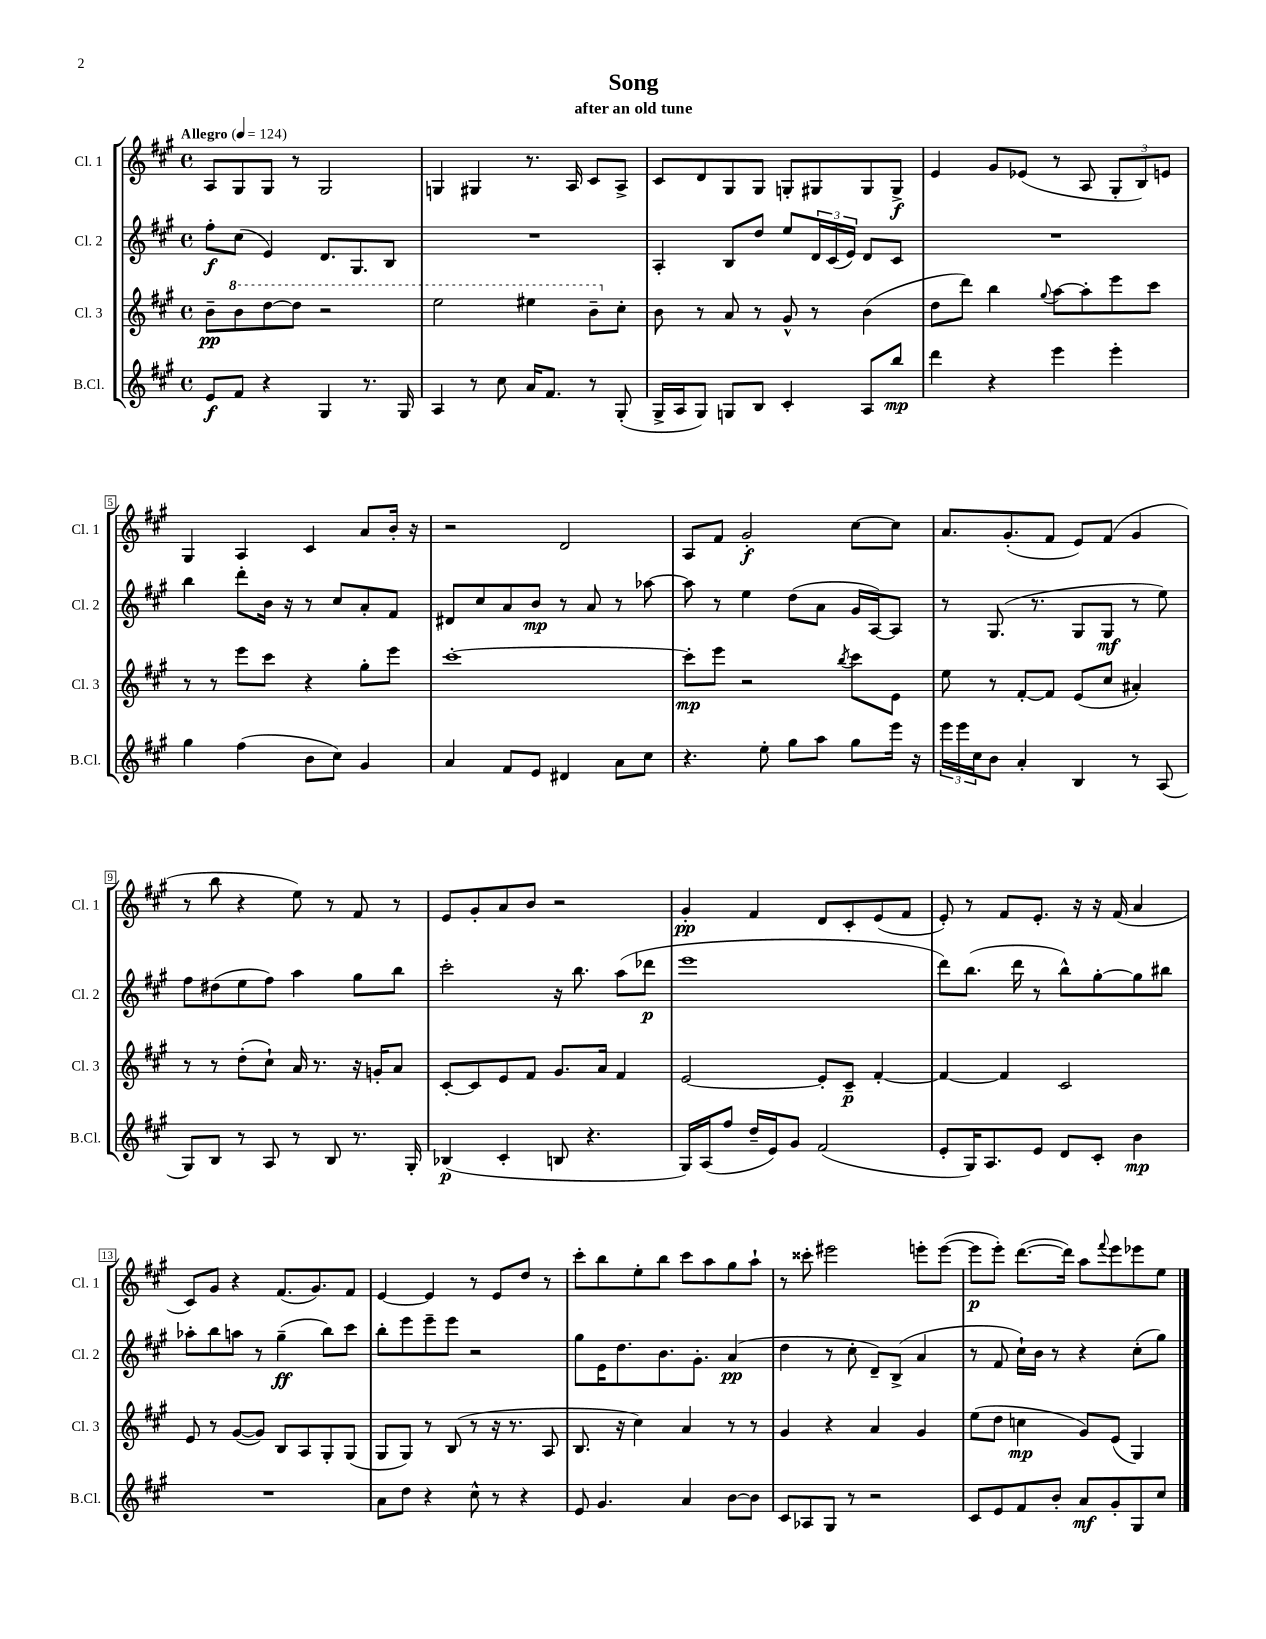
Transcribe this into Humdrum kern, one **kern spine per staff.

**kern	**dynam	**kern	**dynam	**kern	**dynam	**kern	**dynam
*part4	*part4	*part3	*part3	*part2	*part2	*part1	*part1
*staff4	*staff4	*staff3	*staff3	*staff2	*staff2	*staff1	*staff1
*I"B.Cl.	*	*I"Cl. 3	*	*I"Cl. 2	*	*I"Cl. 1	*
*I'B.Cl.	*	*I'Cl. 3	*	*I'Cl. 2	*	*I'Cl. 1	*
*clefG2	*	*clefG2	*	*clefG2	*	*clefG2	*
*k[f#c#g#]	*	*k[f#c#g#]	*	*k[f#c#g#]	*	*k[f#c#g#]	*
*M4/4	*	*M4/4	*	*M4/4	*	*M4/4	*
*met(c)	*	*met(c)	*	*met(c)	*	*met(c)	*
*MM124	*	*MM124	*	*MM124	*	*MM124	*
=1	=1	=1	=1	=1	=1	=1	=1
!	!	!	!	!	!	!LO:TX:a:B:t=Allegro	!
8e/L	f	8b~\L	pp	8ff#'\L	f	8A/L	.
*	*	*8va	*	*	*	*	*
8f#/J	.	8bb\	.	(8cc#\J	.	8G#/	.
4r	.	[8ddd\	.	4e/)	.	8G#/J	.
.	.	8ddd\J]	.	.	.	8r	.
4G#/	.	2r	.	8.d/L	.	2G#/	.
.	.	.	.	8.G#/	.	.	.
8.r	.	.	.	.	.	.	.
.	.	.	.	8B/J	.	.	.
16G#/	.	.	.	.	.	.	.
=2	=2	=2	=2	=2	=2	=2	=2
4A/	.	2eee\	.	1r	.	4Gn/	.
8r	.	.	.	.	.	4G#X/	.
8cc#\	.	.	.	.	.	.	.
16a/KL	.	4eee#X\	.	.	.	8.r	.
8.f#/J	.	.	.	.	.	.	.
.	.	.	.	.	.	16A/	.
8r	.	8bb~\L	.	.	.	8c#/L	.
*	*	*X8va	*	*	*	*	*
(8G#'/	.	8cc#'\J	.	.	.	8A^/J	.
=3	=3	=3	=3	=3	=3	=3	=3
16G#^/LL	.	8b\	.	4A'/	.	8c#/L	.
16A/J	.	.	.	.	.	.	.
8G#/J)	.	8r	.	.	.	8d/	.
8Gn/L	.	8a/	.	8B/L	.	8G#/	.
8B/J	.	8r	.	8dd/J	.	8G#/J	.
4c#'/	.	8g#^^/	.	8ee/L	.	8Gn'/L	.
.	.	8r	.	24d/L	.	8G#X/	.
.	.	.	.	(24c#/	.	.	.
.	.	.	.	24e/JJ)	.	.	.
8A/L	.	(4b\	.	8d/L	.	8G#/	.
8bb/J	mp	.	.	8c#/J	.	8G#^/J	f
=4	=4	=4	=4	=4	=4	=4	=4
4ddd\	.	8dd\L	.	1r	.	4e/	.
.	.	8ddd\J)	.	.	.	.	.
4r	.	4bb\	.	.	.	8g#/L	.
.	.	.	.	.	.	(8e-X/J	.
.	.	8qqgg#/	.	.	.	.	.
4eee\	.	[8aa\L	.	.	.	8r	.
.	.	8aa'\]	.	.	.	8A/	.
4eee'\	.	8eee\	.	.	.	12G#'/L	.
.	.	.	.	.	.	12B/)	.
.	.	8ccc#\J	.	.	.	.	.
.	.	.	.	.	.	12en/J	.
!!LO:LB:g=z
=5	=5	=5	=5	=5	=5	=5	=5
4gg#\	.	8r	.	4bb\	.	4G#/	.
.	.	8r	.	.	.	.	.
(4ff#\	.	8eee\L	.	8ddd'\L	.	4A/	.
.	.	8ccc#\J	.	16b\Jk	.	.	.
.	.	.	.	16r	.	.	.
8b\L	.	4r	.	8r	.	4c#/	.
8cc#\J)	.	.	.	8cc#/L	.	.	.
4g#/	.	8gg#'\L	.	8a'/	.	8a/L	.
.	.	8eee\J	.	8f#/J	.	16b'/Jk	.
.	.	.	.	.	.	16r	.
=6	=6	=6	=6	=6	=6	=6	=6
4a/	.	[1ccc#'	.	8d#X/L	.	2r	.
.	.	.	.	8cc#/	.	.	.
8f#/L	.	.	.	8a/	.	.	.
8e/J	.	.	.	8b/J	mp	.	.
4d#X/	.	.	.	8r	.	2d/	.
.	.	.	.	8a/	.	.	.
8a\L	.	.	.	8r	.	.	.
8cc#\J	.	.	.	[8aa-X\	.	.	.
=7	=7	=7	=7	=7	=7	=7	=7
4.r	.	8ccc#'\L]	mp	8aa-\]	.	8A/L	.
.	.	8eee\J	.	8r	.	8f#/J	.
.	.	2r	.	4ee\	.	2g#'/	f
8ee'\	.	.	.	.	.	.	.
8gg#\L	.	.	.	(8dd\L	.	.	.
8aa\J	.	.	.	8a\J	.	.	.
.	.	8qbb/	.	.	.	.	.
8gg#\L	.	8ccc#\L	.	16g#/LL	.	[8cc#\L	.
.	.	.	.	[16A/J)	.	.	.
16eee\Jk	.	8e\J	.	8A/J]	.	8cc#\J]	.
16r	.	.	.	.	.	.	.
=8	=8	=8	=8	=8	=8	=8	=8
24eee\LL	.	8ee\	.	8r	.	8.a/L	.
24eee\	.	.	.	.	.	.	.
24cc#\J	.	.	.	.	.	.	.
8b\J	.	8r	.	(8.G#/	.	.	.
.	.	.	.	.	.	(8.g#'/	.
4a'/	.	[8f#'/L	.	.	.	.	.
.	.	.	.	8.r	.	.	.
.	.	8f#/J]	.	.	.	8f#/J	.
4B/	.	(8e/L	.	8G#/L	.	8e/L)	.
.	.	8cc#/J	.	8G#/J	mf	(8f#/J	.
8r	.	4a#X'/)	.	8r	.	4g#/	.
(8A/	.	.	.	8ee\)	.	.	.
!!LO:LB:g=z
=9	=9	=9	=9	=9	=9	=9	=9
8G#/L)	.	8r	.	8ff#\L	.	8r	.
8B/J	.	8r	.	(8dd#X\	.	8bb\	.
8r	.	(8dd'\L	.	8ee\	.	4r	.
8A/	.	8cc#`\J)	.	8ff#\J)	.	.	.
8r	.	16a/	.	4aa\	.	8ee\)	.
.	.	8.r	.	.	.	.	.
8B/	.	.	.	.	.	8r	.
8.r	.	16r	.	8gg#\L	.	8f#/	.
.	.	16gn'/KL	.	.	.	.	.
.	.	8a/J	.	8bb\J	.	8r	.
16G#'/	.	.	.	.	.	.	.
=10	=10	=10	=10	=10	=10	=10	=10
(4B-X/	p	[8c#'/L	.	2ccc#'\	.	8e/L	.
.	.	8c#/]	.	.	.	8g#'/	.
4c#'/	.	8e/	.	.	.	8a/	.
.	.	8f#/J	.	.	.	8b/J	.
8Bn/	.	8.g#/L	.	16r	.	2r	.
.	.	.	.	8.bb\	.	.	.
4.r	.	.	.	.	.	.	.
.	.	16a/Jk	.	.	.	.	.
.	.	4f#/	.	(8aa\L	.	.	.
.	.	.	.	8ddd-X\J	p	.	.
=11	=11	=11	=11	=11	=11	=11	=11
16G#/LL)	.	[2e/	.	1eee	.	4g#'/	pp
(16A/J	.	.	.	.	.	.	.
8ff#/J	.	.	.	.	.	.	.
16dd~/LL	.	.	.	.	.	4f#/	.
16e/J)	.	.	.	.	.	.	.
8g#/J	.	.	.	.	.	.	.
(2f#/	.	8e'/L]	.	.	.	8d/L	.
.	.	8c#~/J	p	.	.	8c#'/	.
.	.	[4f#'/	.	.	.	(8e/	.
.	.	.	.	.	.	8f#/J	.
=12	=12	=12	=12	=12	=12	=12	=12
8e'/L	.	4f#/_	.	8ddd\L)	.	8e'/)	.
16G#/K)	.	.	.	(8.bb\J	.	8r	.
8.A/	.	.	.	.	.	.	.
.	.	4f#/]	.	.	.	8f#/L	.
.	.	.	.	16ddd\	.	.	.
8e/J	.	.	.	8r	.	8.e'/J	.
8d/L	.	2c#/	.	8bb^^\L)	.	.	.
.	.	.	.	.	.	16r	.
8c#'/J	.	.	.	[8gg#'\	.	16r	.
.	.	.	.	.	.	(16f#/	.
4b\	mp	.	.	8gg#\]	.	4a/	.
.	.	.	.	8bb#X\J	.	.	.
!!LO:LB:g=z
=13	=13	=13	=13	=13	=13	=13	=13
1r	.	8e/	.	8aa-X'\L	.	8c#/L)	.
.	.	8r	.	8bb\	.	8g#/J	.
.	.	([8g#/L	.	8aan\J	.	4r	.
.	.	8g#/J])	.	8r	.	.	.
.	.	8B/L	.	(4gg#~\	ff	(8.f#/L	.
.	.	8A/	.	.	.	.	.
.	.	.	.	.	.	8.g#/)	.
.	.	8G#'/	.	8bb\L)	.	.	.
.	.	(8G#/J	.	8ccc#\J	.	8f#/J	.
=14	=14	=14	=14	=14	=14	=14	=14
8a\L	.	8G#/L	.	8bb'\L	.	[4e/	.
8dd\J	.	8G#/J)	.	8eee\	.	.	.
4r	.	8r	.	8eee~\	.	4e/]	.
.	.	(8B/	.	8eee\J	.	.	.
8cc#^^\	.	8r	.	2r	.	8r	.
8r	.	16r	.	.	.	8e/L	.
.	.	8.r	.	.	.	.	.
4r	.	.	.	.	.	8dd/J	.
.	.	8A/	.	.	.	8r	.
=15	=15	=15	=15	=15	=15	=15	=15
8e/	.	8.B/	.	8gg#\L	.	8ccc#'\L	.
4.g#/	.	.	.	16e\K	.	8bb\	.
.	.	16r	.	8.dd\	.	.	.
.	.	4cc#\)	.	.	.	8ee'\	.
.	.	.	.	8.b\	.	8bb\J	.
4a/	.	4a/	.	.	.	8ccc#\L	.
.	.	.	.	8.g#'\J	.	.	.
.	.	.	.	.	.	8aa\	.
[8b\L	.	8r	.	(4a/	pp	8gg#\	.
8b\J]	.	8r	.	.	.	8aa`\J	.
=16	=16	=16	=16	=16	=16	=16	=16
8c#/L	.	4g#/	.	4dd\	.	8r	.
8A-X/	.	.	.	.	.	8ccc##X'\	.
8G#/J	.	4r	.	8r	.	2eee#X\	.
8r	.	.	.	8cc#'\	.	.	.
2r	.	4a/	.	8d~/L)	.	.	.
.	.	.	.	(8B^/J	.	.	.
.	.	4g#/	.	4a/	.	8eeen'\L	.
.	.	.	.	.	.	([8eee\J	.
=17	=17	=17	=17	=17	=17	=17	=17
8c#/L	.	(8ee\L	.	8r	.	8eee\L]	p
8e/	.	8dd\J	.	8f#/	.	8eee'\J)	.
8f#/	.	4ccn\	mp	16cc#`\LL)	.	([8.ddd\L	.
.	.	.	.	16b\JJ	.	.	.
8b'/J	.	.	.	8r	.	.	.
.	.	.	.	.	.	16ddd\Jk])	.
8a/L	mf	8g#/L)	.	4r	.	8aa\L	.
.	.	.	.	.	.	8qqfff#/	.
8g#'/	.	(8e/J	.	.	.	8eee\	.
8G#/	.	4G#/)	.	(8cc#'\L	.	8eee-X\	.
8cc#/J	.	.	.	8gg#\J)	.	8ee\J	.
==	==	==	==	==	==	==	==
*-	*-	*-	*-	*-	*-	*-	*-
